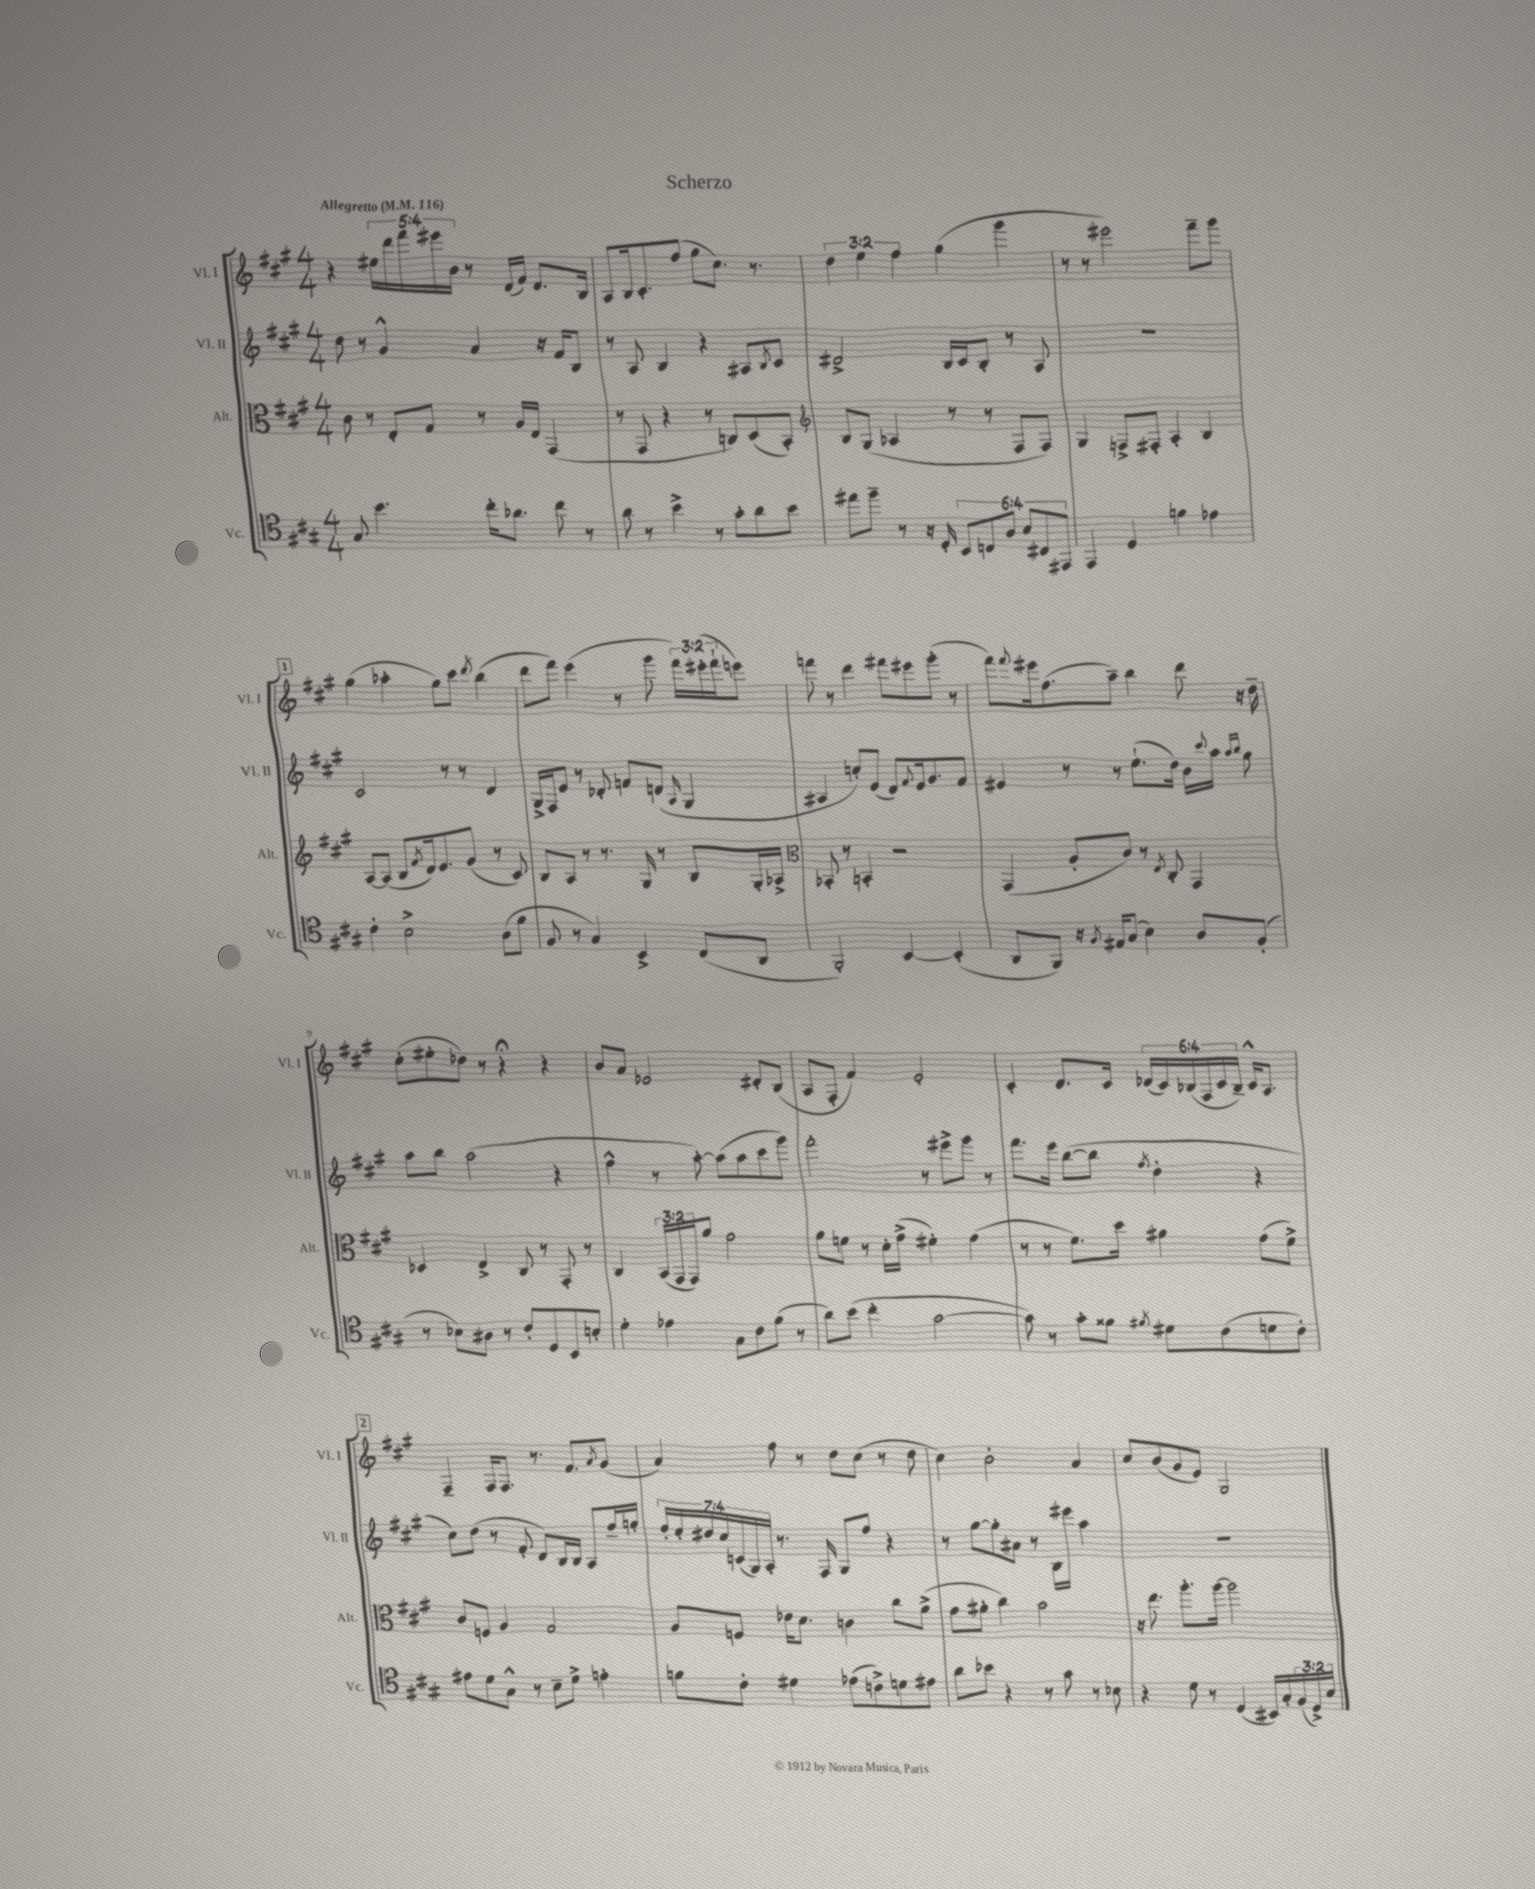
\header { title = "Scherzo" }
<<
\new StaffGroup <<
\new Staff = "s0" \with { instrumentName = "Vl. I" shortInstrumentName = "Vl. I" } {
    \clef treble \key a \major \numericTimeSignature \time 4/4 \override Staff.TupletNumber.text = #tuplet-number::calc-fraction-text \tempo "Allegretto" 4 = 116
    r4 \tuplet 5/4 { eis''16 d'''16 fis'''16 eis'''16 b'16 } r8 d'16( fis'16) d'8. b16 |
    a8 b16 cis'8.-. fis''8( gis''8 cis''8.) r8. |
    \tuplet 3/2 { d''4 e''4 fis''4 } gis''4( gis'''4 |
    r8 r8 eis'''2) fis'''8-- gis'''8 |
    \mark \markup { \box "1" } gis''4( aes''4-. gis''8) cis'''8 \acciaccatura { d'''8 } b''4( |
    d'''8 fis'''8) e'''4( r8 gis'''8 \tuplet 3/2 { fis'''16) eis'''16-.( fis'''16-! } e'''8) |
    f'''8 r8 d'''4 fis'''8 eis'''8 gis'''8-.( r8 |
    fis'''8) \appoggiatura { fis'''8 } eis'''16 fis''8.( a''8--) b''4 d'''8 r16 d''16-- |
    cis''8-.( eis''8-. des''8) r8 r4\fermata r4 |
    b'8 a'8 ees'2 dis'8-. b8( |
    a8 fis8-. fis'4) e'2-. |
    cis'4-. d'8. cis'16 \tuplet 6/4 { des'16( cis'16) bes16( fis16 cis'16 bes16--) } cis'16-^ a8. |
    \mark \markup { \box "2" } fis4-- fis16 fis8. r8. fis'8. \acciaccatura { a'8 } gis'8( |
    a'4) fis''8 r8 d''8 cis''8( r8 d''8 |
    cis''4) b'2-. a'4 |
    cis''8 b'8( gis'8 e'8) gis2 \bar "|." |
}
\new Staff = "s1" \with { instrumentName = "Vl. II" shortInstrumentName = "Vl. II" } {
    \clef treble \key a \major \numericTimeSignature \time 4/4 \override Staff.TupletNumber.text = #tuplet-number::calc-fraction-text
    d''8 r8 gis'4-^ a'4 r16 fis'16 b8 |
    r8 a8 b4 r4 ais8 \acciaccatura { b8 } cis'8 |
    dis'2-> b16 cis'16 b8-. r8 a8 |
    R1 |
    \mark \markup { \box "1" } cis'2 r8 r8 d'4 |
    gis16-> fis16 e'8 r8 des'8-. f'8 d'8( \grace { a16 } gis4 |
    ais4 c''8-.) e'8( d'8) \appoggiatura { fis'8 } e'16 gis'8. fis'8 |
    eis'4 r8 r8 e''8.-!( d''16) b'16 \appoggiatura { cis'''8 } a''16 \grace { a''16 b''16 } gis''8 |
    a''8 b''8 a''2( r4 |
    fis''4-^ r8 a''8~-.) a''8( a''8 cis'''8 gis'''8) |
    fis'''2-. r8 eis'''8-> gis'''8 r8 |
    fis'''8. e'''16 b''8~( b''8 \acciaccatura { fis''8 } d''4-. r4 |
    \mark \markup { \box "2" } cis''8) d''8( r8 fis'8-. d'8) b16 b16 a8 fis''16-- g''16-. |
    \tuplet 7/4 { fis''16-. e''16-. dis''16 cis''16 c'16( gis16) a16-. } r8. fis16 gis8 fis''8 r4 |
    r8 gis''8~ gis''8-. ais'8 r8 b16 eis'''16 a''4 |
    R1 \bar "|." |
}
\new Staff = "s2" \with { instrumentName = "Alt." shortInstrumentName = "Alt." } {
    \clef alto \key a \major \numericTimeSignature \time 4/4 \override Staff.TupletNumber.text = #tuplet-number::calc-fraction-text
    cis'8 r8 e8-. gis8 r8 a16 e16 gis,4( |
    r8 gis,8 r4 r8 c8) d8( b,8-.) |
    \clef treble b8 gis8( aes4 r8 r8 fis8 fis8) |
    gis4 f8-> fis8-. a4-. b4 |
    \mark \markup { \box "1" } a8~ a8( b8 \acciaccatura { fis'8 } d'16) e'8. gis'8( r8 cis'8) |
    b8 a8 r8 r8. gis16 r8 b8 gis16-. aes16-> |
    \clef alto bes,8-. r8 b,4-. r2 |
    gis,4( a8-. cis'8) r8 \acciaccatura { e8 } cis8-. gis,4 |
    des4 e4-> cis8 r8 gis,8-. r8 |
    cis4 \tuplet 3/2 { b,16( gis,16 gis,16) } a'8 gis'2 |
    a'8 f'8 r8 d'16-. gis'16->( fis'4-.) gis'4( |
    r8 r8 fis'8.) d''16 ais'4 gis'8( fis'8->) |
    \mark \markup { \box "2" } cis'8 f8 a4 gis2 |
    a8 f8 ees'16 d'8. c'4 cis''8 a'8->( |
    gis'8 ais'8-. cis''4) b'2 |
    r16 e''8. a''8.-. a''16~ a''2 \bar "|." |
}
\new Staff = "s3" \with { instrumentName = "Vc." shortInstrumentName = "Vc." } {
    \clef tenor \key a \major \numericTimeSignature \time 4/4 \override Staff.TupletNumber.text = #tuplet-number::calc-fraction-text
    gis8 b'4. cis''16-. aes'8. cis''8 r8 |
    a'8 r8 b'4-> r8 gis'8-. a'8 b'8 |
    eis''8 fis''8-- r8 r16 d16-. \tuplet 6/4 { b,8 c8 a8 b8 cis8 eis,8 } |
    e,4 d4 f'4 ees'4 |
    \mark \markup { \box "1" } cis'4-. b2-> a8( fis'8 |
    fis8 r8 gis4) b,4-> cis8( a,8 |
    fis,2-.) b,4~ b,4-.( |
    a,8 fis,8) r16 \acciaccatura { fis8 } eis16 gis8( b4) a8 fis8-.( |
    r8 bes8) ais8 r8 cis'8-. d8 b,8 b8-. |
    d'4-. ees'4 gis8 cis'8 fis'8( r8 |
    a'8) b'8( cis''4-. gis'2~ |
    gis'8) r8 gis'8-. fisis'8 \acciaccatura { fis'8 } dis'8 cis'8( d'8 cis'8-.) |
    \mark \markup { \box "2" } eis'8 d'8 gis8-^ r8 b8-- d'8-> e'4-. |
    f'8 cis'8-. dis'4 ees'8( c'8->) d'8 eis'8 |
    a'8 bes'8 r4 r8 gis'8 r8 bes8 |
    r4 d'8 r8 d4( bis,16) gis16-. \tuplet 3/2 { fis16( d16->) b16 } \bar "|." |
}
>>
>>
